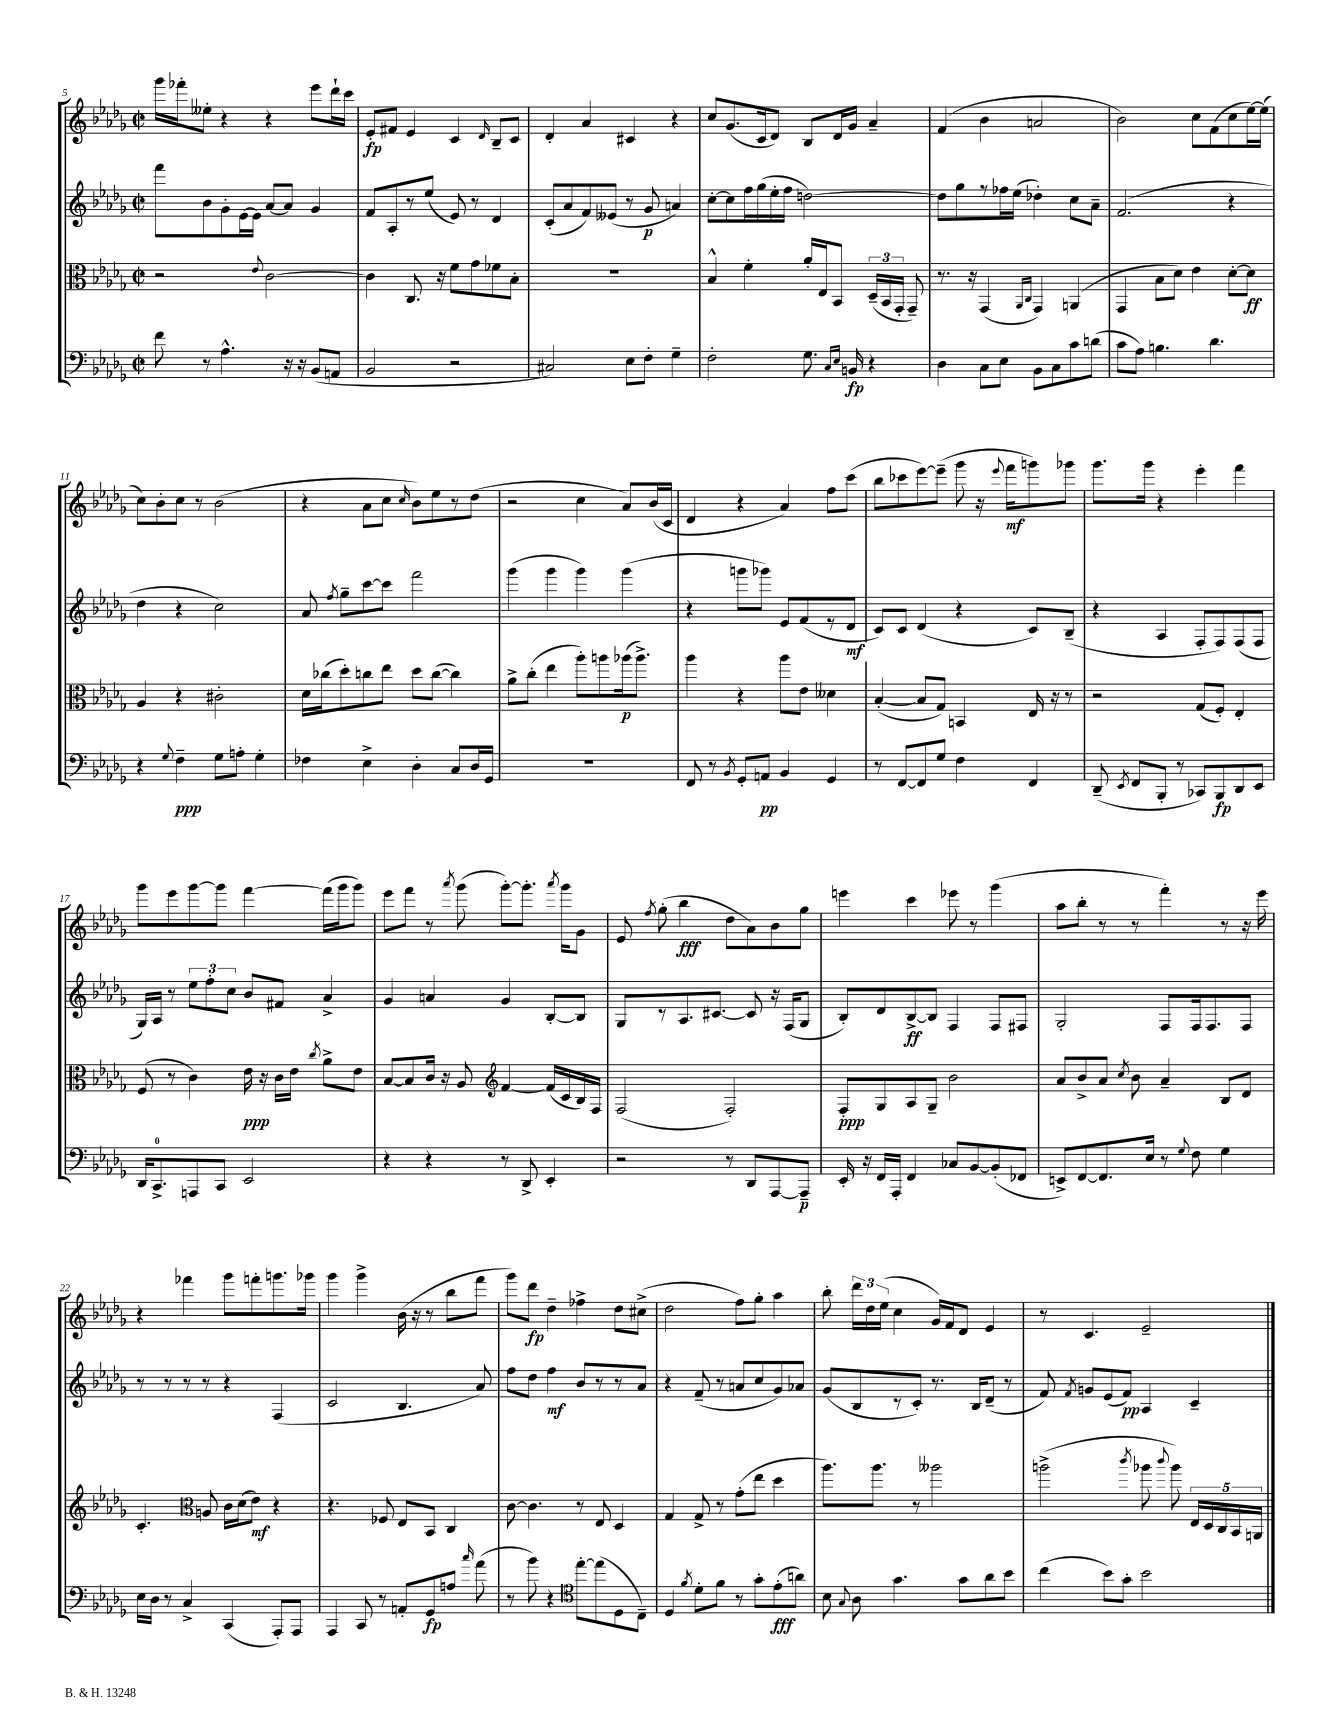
<<
\new StaffGroup <<
\new Staff = "s0" {
    \clef treble \key des \major \defaultTimeSignature \time 2/2
    \autoBeamOff ges'''16[ fes'''16-. eeses''8]-. r4 r4 ees'''8[ des'''16-! c'''16] |
    ees'8[-.\fp fis'8] ees'4 c'4 \grace { des'16 } bes8[-- c'8] |
    des'4-. aes'4 cis'4 r4 |
    c''8[ ges'8.( c'16 des'8]) bes8[ des'16 ges'16] aes'4-- |
    f'4( bes'4 a'2 |
    bes'2) c''8[ f'8( c''8 ees''16~) ees''16]( |
    c''8[) bes'8-. c''8] r8 bes'2( |
    r4 aes'8[ c''8] \grace { c''16 } bes'8[) ees''8 r8 des''8]( |
    r2 c''4 aes'8[) bes'16( c'16] |
    des'4 r4 aes'4) f''8[ c'''8]( |
    bes''8[ ces'''8 ees'''8~) ees'''8]--( ges'''8 r16 \appoggiatura { ees'''8 } f'''16[\mf g'''8) ges'''8] |
    ges'''8.[ ges'''16] r4 ees'''4-. f'''4 |
    ges'''8[ ees'''8 ges'''8~ ges'''8] f'''4~ f'''16[( ges'''16 ges'''8]) |
    ees'''8[ f'''8] r8 \acciaccatura { aes'''8 } ges'''8( ges'''8[~-.) ges'''8.]-. \acciaccatura { aes'''8 } ges'''16[ ges'8] |
    ees'8 \acciaccatura { f''8 } ges''8-.( bes''4\fff des''8[ aes'8) bes'8 ges''8] |
    e'''4 c'''4 ees'''8 r8 ges'''4( |
    aes''8[ bes''8]-. r8 r8 f'''4-.) r8 r16 ees'''16 |
    r4 fes'''4 ges'''8[ f'''8-. g'''8. ges'''16] |
    ges'''4 ges'''4-> bes'16( r16 r8 bes''8[ f'''8] |
    ges'''8[) des'''8]\fp des''4-- fes''4-> des''8[ cis''8]->( |
    des''2 f''8[) ges''8]-. aes''4 |
    bes''8-. \tuplet 3/2 { des'''16[ des''16 ees''16]( } c''4 ges'16[) f'16 des'8] ees'4 |
    r8 c'4. ees'2-- \bar "|." |
}
\new Staff = "s1" {
    \clef treble \key des \major \defaultTimeSignature \time 2/2
    \autoBeamOff f'''8[ bes'8 ges'8-. ees'16~ ees'16] aes'8[~ aes'8] ges'4 |
    f'8[ aes8-. r8 ees''8]( ees'8) r8 des'4 |
    c'8[-.( aes'8 f'8) eeses'8]( r8 ges'8\p a'4) |
    c''8[~-. c''8 f''16 ges''16( ees''16-. f''16] d''2~) |
    d''8[ ges''8 r8 fes''16 ees''16]( des''4-.) c''8[ aes'8]-- |
    f'2.( r4 |
    des''4 r4 c''2) |
    aes'8 \acciaccatura { f''8 } ges''8[-- c'''8~ c'''8] f'''2 |
    ges'''4( ges'''4 ges'''4) ges'''4( |
    r4 g'''8[ ges'''8]) ees'8[ f'8( r8 des'8]\mf |
    c'8[) c'8] des'4( r4 c'8[) bes8]--( |
    r4 aes4 f8[-. f8) f8( f8] |
    ges16[) aes16] r8 \tuplet 3/2 { ees''8[ f''8-. c''8] } bes'8[ fis'8] aes'4-> |
    ges'4 a'4 ges'4 bes8[~-. bes8] |
    ges8[ r8 aes8. cis'8.]~ cis'8 r16 f16[( ges8] |
    bes8[-.) des'8 bes8~->\ff bes8] f4 f8[ fis8] |
    ges2-. f8[ f16 f8. f8] |
    r8 r8 r8 r8 r4 f4( |
    c'2 bes4. aes'8) |
    f''8[ des''8] f''4\mf bes'8[ r8 r8 aes'8] |
    r4 f'8--( r8 a'8[ c''8 ges'8) aes'8] |
    ges'8[( bes8 r8 c'8]-.) r8. bes16[ des'8]--( r8 |
    f'8) \acciaccatura { f'8 } g'8[ ees'8( f'8]\pp) aes4 c'4-- \bar "|." |
}
\new Staff = "s2" {
    \clef alto \key des \major \defaultTimeSignature \time 2/2
    \autoBeamOff r2 \appoggiatura { ees'8 } c'2~ |
    c'4 c8. r16 f'8[ ges'8 fes'8 bes8]-. |
    R1 |
    bes4-^ f'4-. aes'16[-. ees16 bes,8] \tuplet 3/2 { des16[--( bes,16 ges,16]-. } ges,8--) |
    r8. r16 ges,4( \grace { aes,16[ c16] } ges,4) a,4( |
    ges,4 bes8[ des'8]) ees'4 des'8[~-. des'8]\ff |
    aes4 r4 cis'2-. |
    des'16[ ces''16( des''8-.) c''8 ees''8] des''8[ c''8]~( c''4) |
    aes'8[-> c''8]-.( ees''4 aes''8[-.) a''8 aes''16\p( aes''8.]->) |
    aes''4 r4 aes''8[ ees'8] deses'4 |
    bes4~-.( bes8[ ges8]) b,4 ees16 r16 r8 |
    r2 ges8[( f8]-.) ees4-. |
    f8( r8 c'4) ees'16\ppp r16 c'16[ ees'16] \acciaccatura { c''8 } aes'8[-> ees'8] |
    bes8[~ bes8 c'16] r16 aes8 \clef treble f'4~ f'16[( c'16 bes16) f16] |
    f2( f2-.) |
    f8[-.\ppp ges8 aes8 ges8]-- bes'2 |
    aes'8[ bes'8-> aes'8] \acciaccatura { c''8 } bes'8 aes'4-- bes8[ des'8] |
    c'4.-. \clef alto a8 c'16[ des'16( ees'8]\mf) r4 |
    r4. fes8 ees8[ bes,8] c4 |
    c'8~ c'4. r8 ees8 des4 |
    ges4 ges8-> r8 ges'8[-.( ees''8] des''4 |
    aes''8.[) aes''8.] r8 aeses''2 |
    a''2->( \acciaccatura { c'''8 } aes''8 \appoggiatura { c'''8 } aes''8) \tuplet 5/4 { ees16[ des16 c16 bes,16 a,16] } \bar "|." |
}
\new Staff = "s3" {
    \clef bass \key des \major \defaultTimeSignature \time 2/2
    \autoBeamOff f'8 r8 aes4.-^ r16 r16 bes,8[( a,8] |
    bes,2 r2 |
    cis2) ees8[ f8]-. ges4-- |
    f2-. ges8. \grace { c16[ ees16] } b,16\fp r4 |
    des4 c8[ ees8] bes,8[ c8 c'8 d'8]( |
    c'8[ aes8]) b4. des'4. |
    r4 \appoggiatura { ges8 } f4--\ppp ges8[ a8]-. ges4-. |
    fes4 ees4-> des4-. c8[ des16 ges,16] |
    R1 |
    f,8 r8 \acciaccatura { bes,8 } ges,8[-. a,8]\pp bes,4 ges,4 |
    r8 f,8[~ f,8 ges8] f4 f,4 |
    des,8--( \acciaccatura { ees,8 } f,8[ bes,,8]-. r8 ces,8[) bes,,8\fp des,8 ees,8] |
    des,16[ c,8.-0-> a,,8 c,8] ees,2 |
    r4 r4 r8 des,8-> ees,4-. |
    r2 r8 des,8[ aes,,8~ aes,,8]--\p |
    ees,16-. r16 f,16[ aes,,16]-. f,4 ces8[ bes,8~ bes,8-.( fes,8] |
    e,8[->) f,8~ f,8. ees16] r8 \appoggiatura { ges8 } f8 ges4 |
    ees16[ des16] r8 c4-> c,4( aes,,8[-.) aes,,8] |
    aes,,4 c,8 r8 a,8[-. ges,8\fp a8] \grace { c''16 } aes'8( |
    r8 bes'8) r4 \clef tenor ees''8[~-. ees''8( des8 c8]--) |
    des4 \acciaccatura { f'8 } des'8[-. f'8] r8 ges'8[-. ees'8-.\fff( a'8]) |
    bes8 \appoggiatura { ges8 } aes8 ges'4. ges'8[ aes'8 bes'8] |
    c''4( bes'8[) ges'8]-. bes'2 \bar "|." |
}
>>
>>
\layout { \context { \Score currentBarNumber = #5 } }
